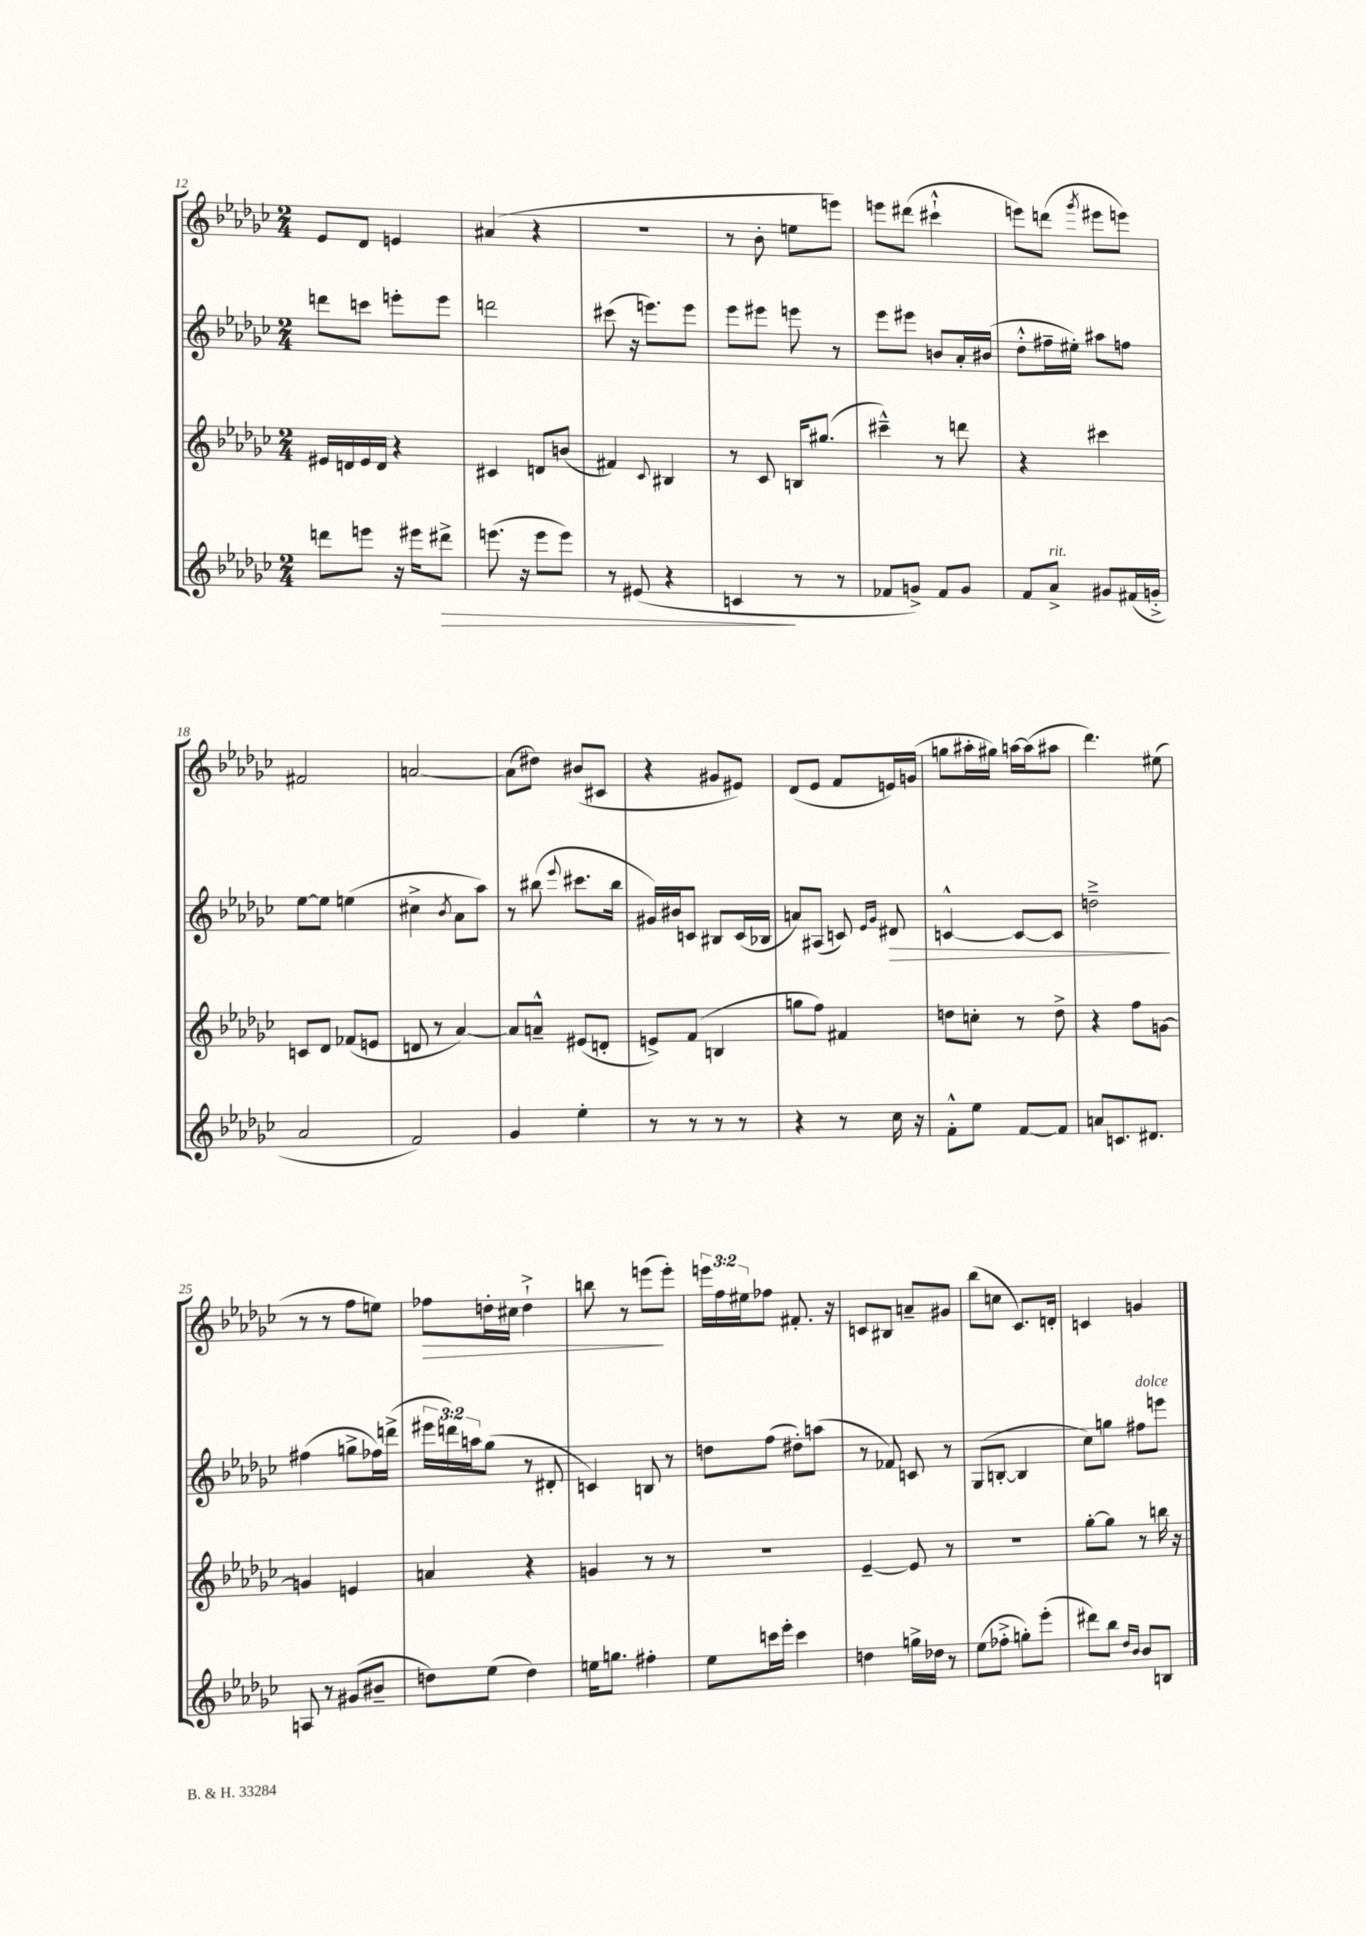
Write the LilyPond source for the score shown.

<<
\new StaffGroup <<
\new Staff = "s0" {
    \clef treble \key ges \major \numericTimeSignature \time 2/4 \override Staff.TupletNumber.text = #tuplet-number::calc-fraction-text
    ees'8 des'8 e'4 |
    ais'4( r4 |
    R2 |
    r8 bes'8-. e''8 e'''8) |
    e'''8 dis'''8( cis'''4-!-^ |
    e'''8) d'''8( \acciaccatura { ges'''8 } eis'''8 e'''8) |
    fis'2 |
    a'2~ |
    a'8( dis''8) bis'8( cis'8 |
    r4 gis'8 eis'8) |
    des'8( ees'8 f'8 e'16) g'16( |
    g''8 ais''16-. gis''16) a''16~ a''16( ais''8 |
    des'''4.) eis''8( |
    r8 r8 f''8 e''8) |
    fes''8\> d''16-. cis''16 d''4-!-> |
    b''8 r8 e'''8\!( e'''8-.) |
    \tuplet 3/2 { e'''16 f''16 eis''16 } fes''8 fis'8.-. r16 |
    c'8 bis8 a'8-- gis'8 |
    bes''8( c''8 ces'8.) d'16-. |
    c'4 g'4 \bar "|." |
}
\new Staff = "s1" {
    \clef treble \key ges \major \numericTimeSignature \time 2/4 \override Staff.TupletNumber.text = #tuplet-number::calc-fraction-text
    d'''8 c'''8 e'''8-. e'''8 |
    d'''2 |
    cis'''8( r16 e'''8.) e'''8 |
    ees'''8 eis'''8 e'''8 r8 |
    ees'''8 eis'''8 b'8 aes'16-. bis'16( |
    des''8-.-^ fis''16-- eis''16-.) ais''8 f''8 |
    ees''8~ ees''8 e''4( |
    cis''4-> \acciaccatura { bes'8 } aes'8 aes''8) |
    r8 bis''8( \appoggiatura { ees'''8 } cis'''8. bis''16 |
    gis'16) bis'16 c'8 bis8 c'16( bes16 |
    a'8) ais8( c'8) \grace { ees'16 ges'16 } dis'8\> |
    c'4~-^ c'8~ c'8 |
    d''2--->\! |
    fis''4( g''8-> fes''16) d'''16->( |
    \tuplet 3/2 { eis'''16 d'''16) a''16 } ges''8( r8 dis'8-. |
    c'4) b8 r8 |
    d''8 f''8( dis''8-.) a''8( |
    r8 fes'8) c'8 r8 |
    ges8( b8~-. b4 |
    ces''8) g''8 fis''8^\markup { \italic "dolce" } e'''8 \bar "|." |
}
\new Staff = "s2" {
    \clef treble \key ges \major \numericTimeSignature \time 2/4
    eis'16 d'16 eis'16 d'16 r4 |
    cis'4 d'8 b'8( |
    fis'4) \appoggiatura { ces'8 } bis4 |
    r8 ces'8 b16 gis''8.( |
    cis'''4---^) r8 d'''8 |
    r4 cis'''4 |
    c'8 des'8 fes'8( e'8 |
    d'8 r8 aes'4~) |
    aes'8 a'8---^ eis'8( d'8-. |
    e'8->) f'8( b4 |
    g''8 f''8) fis'4 |
    d''8 c''8-. r8 d''8-> |
    r4 f''8 g'8~ |
    g'4 e'4 |
    a'4 r4 |
    g'4 r8 r8 |
    R2 |
    ees'4~-- ees'8 r8 |
    R2 |
    ges''8~-. ges''8 r8 b''16 r16 \bar "|." |
}
\new Staff = "s3" {
    \clef treble \key ges \major \numericTimeSignature \time 2/4
    d'''8 e'''8 r16 eis'''16 dis'''8->\> |
    e'''8.( r16 e'''8 e'''8) |
    r8 eis'8( r4 |
    c'4\! r8 r8 |
    fes'8 g'8->) fes'8 g'8 |
    f'8 aes'8->^\markup { \italic "rit." } gis'8 fis'16( g'16-.-> |
    aes'2 |
    f'2) |
    ges'4 ees''4-. |
    r8 r8 r8 r8 |
    r4 r8 ces''16 r16 |
    f'8-.-^ ees''8 f'8~ f'8 |
    a'8 c'8. dis'8. |
    a8 r8 gis'8( bis'8-- |
    d''8) ees''8( d''4) |
    e''16 g''8. fis''4-. |
    ees''8 c'''16 ees'''16-. c'''4 |
    d''4 g''16-> des''16 r8 |
    ees''8( fes''8-.-> g''8-.) ees'''8-.( |
    dis'''8) bes''8 \grace { des''16 bes'16 } bes'8 b8 \bar "|." |
}
>>
>>
\layout { \context { \Score currentBarNumber = #12 } }
